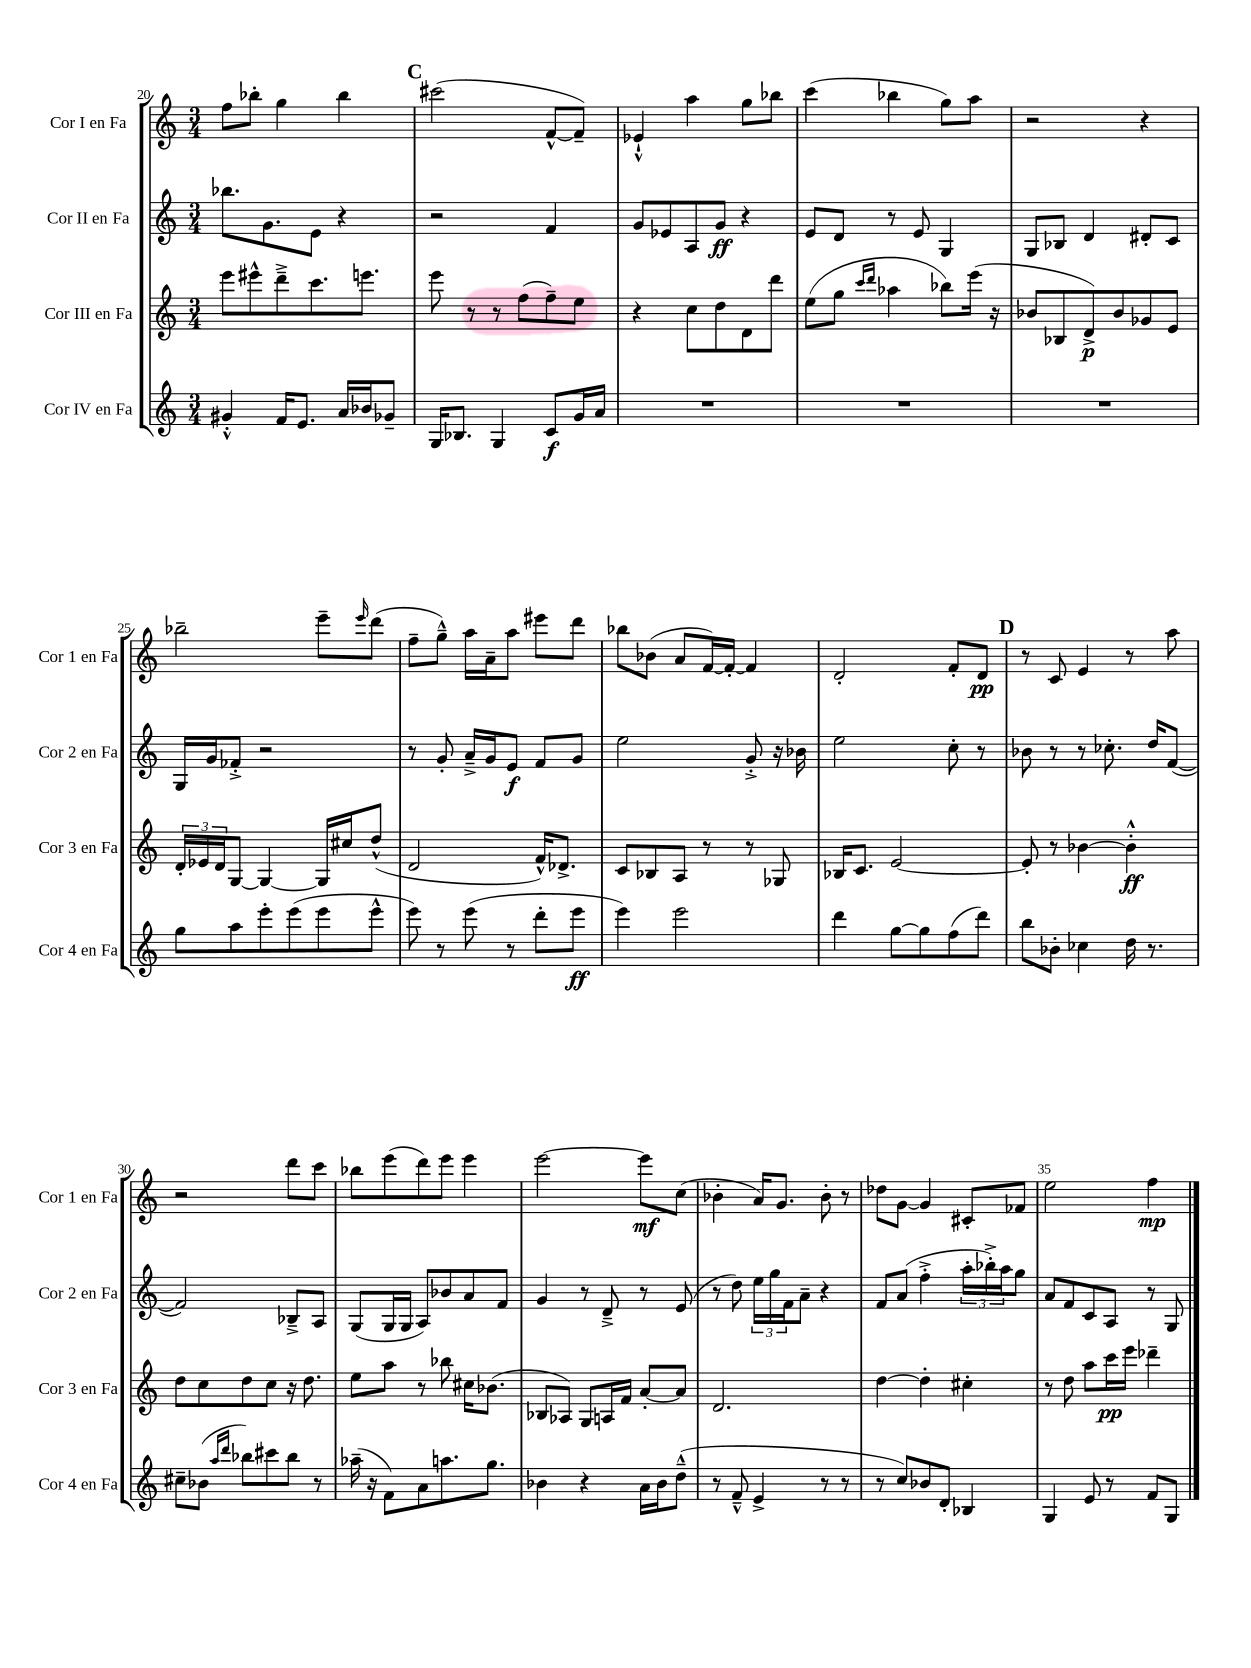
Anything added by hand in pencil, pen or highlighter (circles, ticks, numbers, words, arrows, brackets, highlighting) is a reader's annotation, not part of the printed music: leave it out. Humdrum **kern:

**kern	**kern	**kern	**kern
*staff4	*staff3	*staff2	*staff1
*clefG2	*clefG2	*clefG2	*clefG2
*k[]	*k[]	*k[]	*k[]
*M3/4	*M3/4	*M3/4	*M3/4
4g#'^^/	8eee\L	8.bb-\L	8ff\L
.	8eee#^^\	.	8bb-'\J
.	.	8.g\	.
16f/LK	8ddd~^\	.	4gg\
8.e/J	.	.	.
.	8.ccc\	8e\J	.
16a/LL	.	4r	4bb-\
16b-/J	8.eee\J	.	.
8g-~/J	.	.	.
=	=	=	=
16G/LK	8eee\	2r	(2ccc#\
8.B-/J	.	.	.
.	8r	.	.
4G/	8r	.	.
.	(8ff\L	.	.
8c/L	8ff~\)	4f/	[8f^^/L
16g/L	8ee\J	.	8f~/]J)
16a/JJ	.	.	.
=	=	=	=
2.r	4r	8g/L	4e-`^^/
.	.	8e-/	.
.	8cc\L	8A/	4aa\
.	8dd\	8g/J	.
.	8d\	4r	8gg\L
.	8ddd\J	.	8bb-\J
=	=	=	=
2.r	(8ee\L	8e/L	(4ccc\
.	8gg\J	8d/J	.
.	16qqccc/LL	.	.
.	16qqddd/JJ	.	.
.	4aa-\	8r	4bb-\
.	.	8e/	.
.	8bb-\L)	4G/	8gg\L)
.	(16eee\Jk	.	8aa\J
.	16r	.	.
=	=	=	=
2.r	8b-/L	8G/L	2r
.	8B-/	8B-/J	.
.	8d^/)	4d/	.
.	8b-/	.	.
.	8g-/	8d#'/L	4r
.	8e/J	8c/J	.
=	=	=	=
8gg\L	24d'/LL	16G/LL	2bb-~\
.	24e-/	.	.
.	.	16g/J	.
.	24d/J	.	.
8aa\	[8G/J	8f-'^/J	.
8eee'\	4G/_	2r	.
(8eee\	.	.	.
8eee\	16G/]LL	.	8eee~\L
.	16cc#/J	.	.
.	.	.	16qqeee/
8eee^^\J	(8dd^^/J	.	(8ddd\J
=	=	=	=
8eee\)	2d/	8r	8ff~\L
8r	.	8g'/	8gg~^^\J)
(8eee\	.	16a~^/LL	16aa\LL
.	.	16g/J	16a~\J
8r	.	8e/J	8aa\J
8ddd'\L	16f^^/LK)	8f/L	8eee#\L
.	8.d-^/J	.	.
8eee\J	.	8g/J	8ddd\J
=	=	=	=
4eee\)	8c/L	2ee\	8bb-\L
.	8B-/	.	(8b-\J
2eee\	8A/J	.	8a/L
.	8r	.	[16f/L)
.	.	.	16f'/_JJ
.	8r	8g'^/	4f/]
.	8G-/	16r	.
.	.	16b-\	.
=	=	=	=
4ddd\	16B-/LK	2ee\	2d'/
.	8.c/J	.	.
[8gg\L	[2e/	.	.
8gg\]	.	.	.
(8ff\	.	8cc'\	8f'/L
8ddd\J)	.	8r	8d/J
=	=	=	=
8bb\L	8e'/]	8b-\	8r
8b-'\J	8r	8r	8c/
4cc-\	[4b-\	8r	4e/
.	.	8.cc-'\	.
16dd\	4b-'^^\]	.	8r
8.r	.	16dd/LK	.
.	.	([8f/J	8aa\
=	=	=	=
8cc#~\L	8dd\L	2f/])	2r
(8b-\J	8cc\	.	.
16qqaa/LL	.	.	.
16qqddd/JJ	.	.	.
8bb-\L)	8dd\	.	.
8ccc#\	8cc\J	.	.
8bb-\J	16r	8B-~^/L	8ddd\L
.	8.dd\	.	.
8r	.	8A/J	8ccc\J
=	=	=	=
(16aa-~\	8ee\L	(8G/L	8bb-\L
16r	.	.	.
8f\L)	8aa\J	16G/L	(8eee\
.	.	16G/JJ	.
8a\	8r	8A/L)	8ddd\)
8.aa\	8bb-\	8b-/	8eee\J
.	16cc#\LK	8a/	4eee\
8.gg\J	(8.b-\J	.	.
.	.	8f/J	.
=	=	=	=
4b-\	8B-/L	4g/	[2eee\
.	8A-/J)	.	.
4r	8G/L	8r	.
.	16A/L	8d~^/	.
.	16f/JJ	.	.
16a\LL	[8a'/L	8r	8eee\]L
16b-\J	.	.	.
(8dd~^^\J	8a/]J	(8e/	(8cc\J
=	=	=	=
8r	2.d/	8r	4b-'\
8f~^^/	.	8dd\)	.
4e^/	.	24ee\LL	16a/LK)
.	.	24gg\	.
.	.	.	8.g/J
.	.	24f\J	.
.	.	8a~\J	.
8r	.	4r	8b-'\
8r	.	.	8r
=	=	=	=
8r	[4dd\	8f/L	8dd-\L
8cc/L)	.	(8a/J	[8g\J
8b-/	4dd'\]	4ff'^\	4g/]
8d'/J	.	.	.
4B-/	4cc#'\	24aa'\LL	8c#'/L
.	.	24bb-'^\)	.
.	.	24aa\J	.
.	.	8gg\J	8f-/J
=	=	=	=
4G/	8r	8a/L	2ee\
.	8dd\	8f/	.
8e/	8aa\L	8c/	.
8r	16ccc\L	8A/J	.
.	16eee\JJ	.	.
8f/L	4ddd-~\	8r	4ff\
8G/J	.	8G/	.
==	==	==	==
*-	*-	*-	*-
